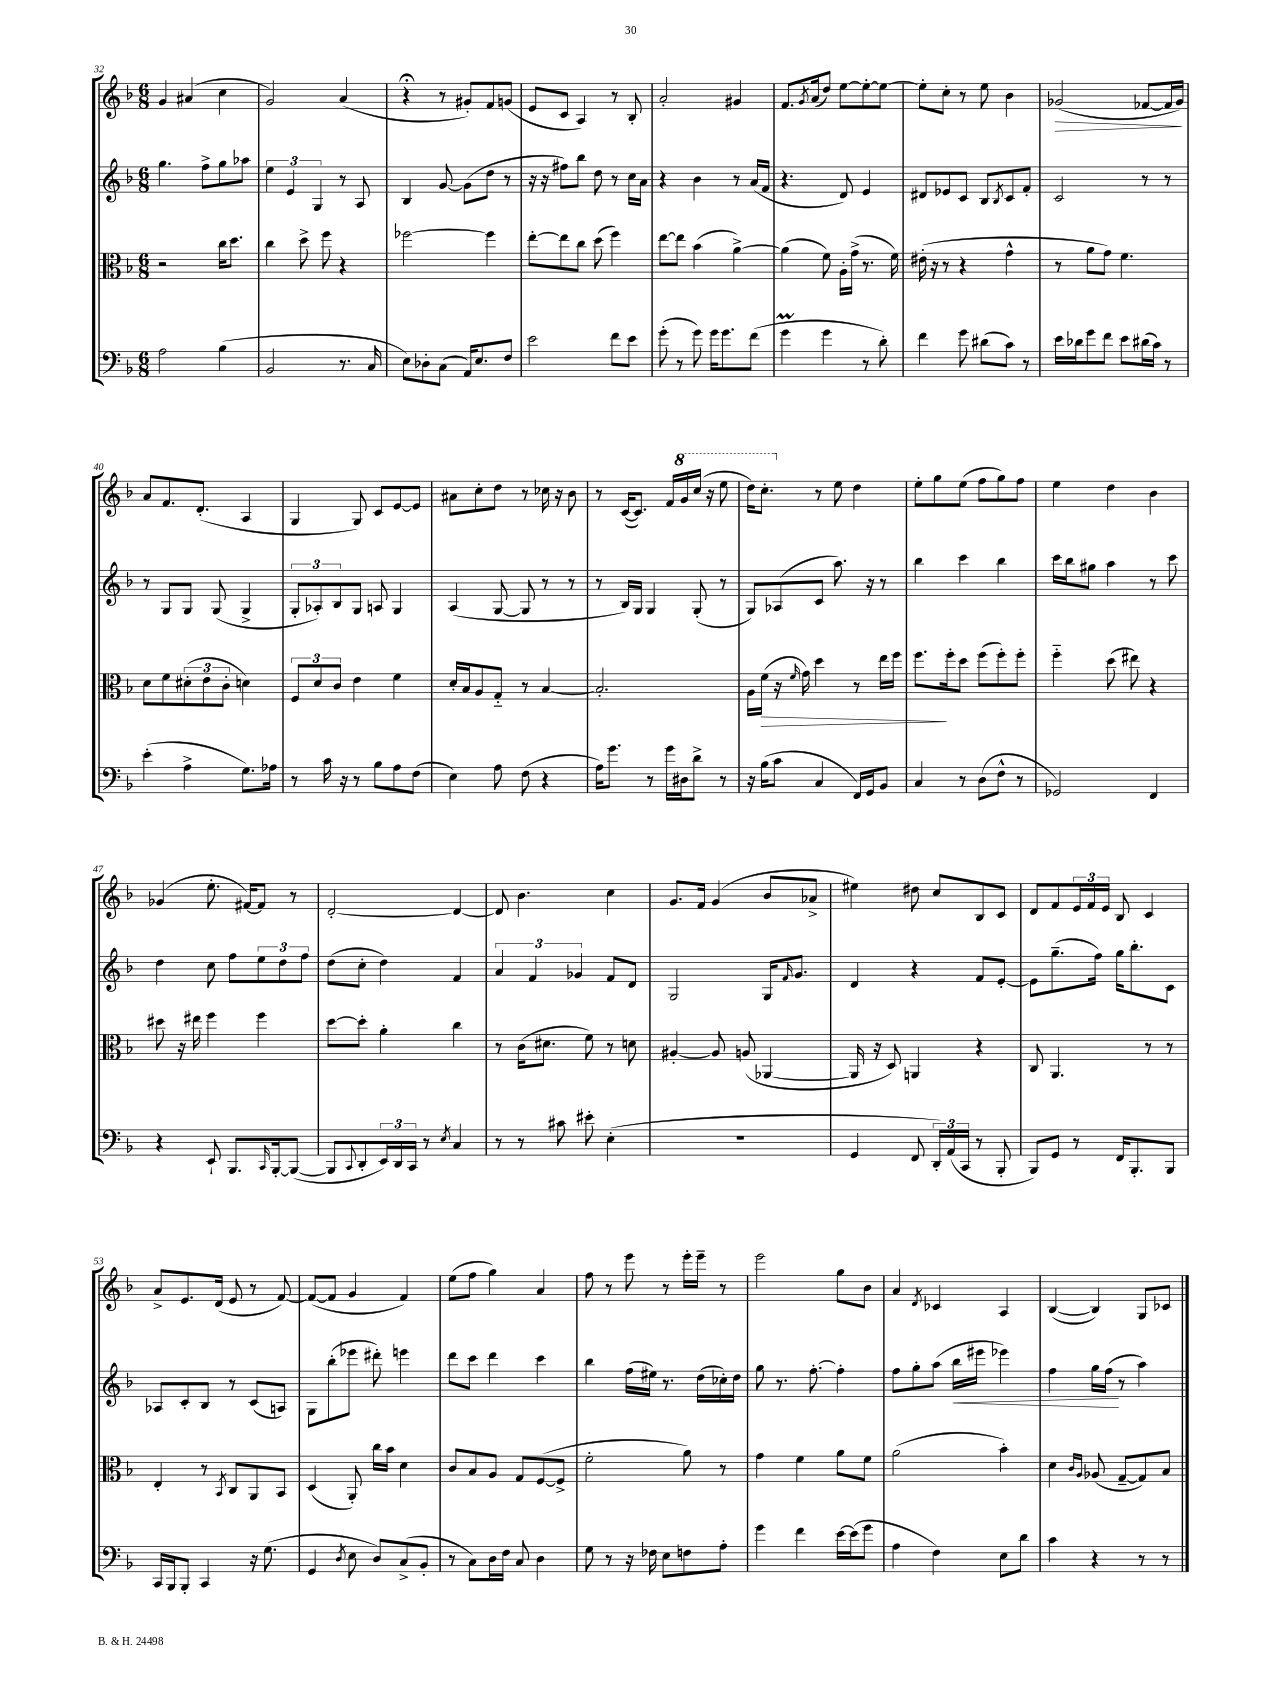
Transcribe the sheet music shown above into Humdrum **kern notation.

**kern	**kern	**kern	**kern
*staff4	*staff3	*staff2	*staff1
*clefF4	*clefC3	*clefG2	*clefG2
*k[b-]	*k[b-]	*k[b-]	*k[b-]
*M6/8	*M6/8	*M6/8	*M6/8
2A	2r	4.gg	4g
.	.	.	(4a#
.	.	8ff^	.
(4B-	16cc	8gg	4cc
.	8.dd	.	.
.	.	8aa-	.
=	=	=	=
2BB-	4cc	6ee	2g)
.	.	6e	.
.	8dd^	.	.
.	.	6G	.
.	8ff	.	.
8.r	4r	8r	(4a
.	.	8A	.
16C	.	.	.
=	=	=	=
8E)	[2ff-	4B-	4r;
8D-'	.	.	.
(8C	.	[8g	8r
16AA)	.	(8g]	8g#')
8.E	.	.	.
.	4ff-]	8dd	8f
8F	.	8r	(8g
=	=	=	=
2e	[8ee'	16r	8e
.	.	16r	.
.	8ee]	8ff#)	8c
.	8cc	8bb-	4A)
.	(8dd	8dd	.
8f	4ff)	8r	8r
8e	.	16cc	8B-'
.	.	16a	.
=	=	=	=
(8g'	[8ee	4r	2a'
8r	8ee]	.	.
8g)	(4b-	4b-	.
16g	.	.	.
8.g	.	.	.
.	[4a^)	8r	4g#
(8f	.	(16a	.
.	.	16f	.
=	=	=	=
4g	(4a]	4.r	8.f
.	.	.	8qg
.	.	.	(16a
4g	8f)	.	8dd)
.	16A'	8d)	[8ee
.	(16g^	.	.
8r	8.r	4e	8ee'_
8d')	.	.	8ee_
.	16f)	.	.
=	=	=	=
4f	(16e#'	8d#	8ee']
.	16r	.	.
.	8r	8e-	8cc'
8g	4r	8c	8r
(8d#	.	8B-	8ee
.	.	8qB-	.
8c)	4g^^	8c	4b-
8r	.	8f'	.
=	=	=	=
16e	8r	2c	(2g-
16d-	.	.	.
8g	8a	.	.
8f	8g)	.	.
8e	4.f	.	.
(16d#	.	8r	[8f-
16c)	.	.	.
8r	.	8r	16f-]
.	.	.	16g-)
=	=	=	=
(4e'	8d	8r	8a
.	8f	8G	8.f
4A^	(12d#'	8G	.
.	.	.	(8.d'
.	12e	.	.
.	.	(8G	.
.	12c'	.	.
8.G)	4d)	4G^	4A
16A-	.	.	.
=	=	=	=
8r	12F	12G'	4G
.	12d	12A-')	.
16c	.	.	.
.	12c	12B-	.
16r	.	.	.
8r	4e	8G	8G)
8B-	.	8A	8c
8A	4f	4G	[8e
(8F	.	.	8e]
=	=	=	=
4E)	16d'	(4A	8a#
.	16B-	.	.
.	8A	.	8cc'
8A	8G'~	[8G	8dd
(8F	8r	8G]	8r
4r	[4B-	8r	16cc-
.	.	.	16r
.	.	8r	8b-
=	=	=	=
16A)	2.B-']	8r	8r
8.g	.	.	.
.	.	16B-)	([16c
.	.	16G	8.c])
8r	.	4G	.
16g	.	.	16f
16D#	.	.	16gg
8d^	.	(8G'	(16ccc
.	.	.	16r
8r	.	8r	8eee
=	=	=	=
16r	16A	8G)	16ddd)
(16B-	(16f	.	8.ccc'
8c	16r	(8A-	.
.	16qqf	.	.
.	16g)	.	.
4C	4dd	8c	8r
.	.	8.aa)	8ee
16FF)	8r	.	4dd
16GG	.	16r	.
8BB-	16ee	8r	.
.	16ff	.	.
=	=	=	=
4C	8.ff	4bb-	8ee'
.	.	.	8gg
.	16ff'	.	.
8r	8dd	4ccc	(8ee
(8D	(8ff	.	8ff
8F^^	8ff')	4bb-	8gg)
8r	8ff'	.	8ff
=	=	=	=
2GG-)	4ff'~	16ccc	4ee
.	.	16bb-	.
.	.	8gg#	.
.	(8dd	4aa	4dd
.	8ee#)	.	.
4FF	4r	8r	4b-
.	.	8ccc	.
=	=	=	=
4r	8dd#	4dd	(4g-
.	16r	.	.
.	16ee#	.	.
8EE`	4ff	8cc	8.ee'
8.BBB-	.	8ff	.
.	.	.	[16f#)
.	4ff	12ee	8f#]
16qqCC	.	.	.
[16BBB-'	.	.	.
.	.	12dd	.
(8BBB-_	.	.	8r
.	.	12ff	.
=	=	=	=
8BBB-]	[8dd	(8dd	[2d'
8qqCC	.	.	.
8DD'	8dd']	8cc'	.
24EE)	4a'	4dd)	.
24DD	.	.	.
24CC	.	.	.
8r	.	.	.
8qE	.	.	.
4C	4cc	4f	4d_
=	=	=	=
8r	8r	6a	8d]
8r	(16c	.	4.b-
.	.	6f	.
.	8.d#	.	.
8c#	.	.	.
.	.	6g-	.
8e#'	8f)	.	.
(4E'	8r	8f	4cc
.	8d	8d	.
=	=	=	=
2.r	[4A#'	2G	8.g
.	.	.	16f
.	8A#]	.	(4g
.	(8A	.	.
.	[4AA-	16G	8b-
.	.	16qqf	.
.	.	8.g	.
.	.	.	8a-^
=	=	=	=
4GG	16AA-]	4d	4ee#)
.	16r	.	.
.	8D)	.	.
8FF	4AA	4r	8dd#
24DD')	.	.	8cc
(24AA	.	.	.
24CC	.	.	.
8r	4r	8f	8B-
8BBB-'	.	[8e'	8c
=	=	=	=
8BBB-)	8C	8e]	8d
8GG	4.AA	(8.gg~	8f
8r	.	.	24e
.	.	.	24f
.	.	16ff)	.
.	.	.	24e
16FF	.	16gg	8B-
8.BBB-'	.	8.bb-'	.
.	8r	.	4c
8BBB-	8r	8c	.
=	=	=	=
16CC	4E'	8A-	8a^
16BBB-	.	.	.
8BBB-'	.	8c'	8.e
4CC	8r	8B-	.
.	.	.	(16d
.	8qBB-	.	.
.	8C	8r	8e
16r	8AA	(8c	8r
(8.G	.	.	.
.	8BB-	8A)	[8f)
=	=	=	=
4GG	(4D	8G	(8f_
.	.	(8bb-'	8f]
8qD	.	.	.
8E	8AA')	8eee-	4g
8D)	16cc	8ddd#')	.
.	16b-	.	.
(8C^	4d	4eee	4f)
8BB-'	.	.	.
=	=	=	=
8r	8c	8ddd	(8ee
8C)	8B-	8ccc	8ff
16D	8A	4ddd	4gg)
16F	.	.	.
8C	8G	.	.
4D	([8F	4ccc	4a
.	8F^]	.	.
=	=	=	=
8G	2f'	4bb-	8ff
8r	.	.	8r
16r	.	(16ff	8eee
16F-	.	16ee#)	.
8E	.	8.r	8r
8F	8a)	.	16eee'
.	.	(16dd	16eee~
8A'	8r	16cc-')	8r
.	.	16dd	.
=	=	=	=
4g	4g	8gg	2eee
.	.	8.r	.
4f	4f	.	.
.	.	[8.ff'	.
[16e	8a	4ff']	8gg
(16e]	.	.	.
8g	8f	.	8b-
=	=	=	=
4A	(2a	8ff	4a
.	.	8gg'	.
.	.	.	8qd
4F)	.	(8aa	4c-
.	.	16bb-	.
.	.	16eee#	.
8E	4b-')	4eee-)	4A
8d	.	.	.
=	=	=	=
4c	4d	4ff	([4B-
.	16qqc	.	.
.	16qqA	.	.
4r	(8A-	16gg	4B-])
.	.	(16ff	.
.	[8G~	8r	.
8r	8G])	4aa)	8G
8r	8B-	.	8c-
==	==	==	==
*-	*-	*-	*-
